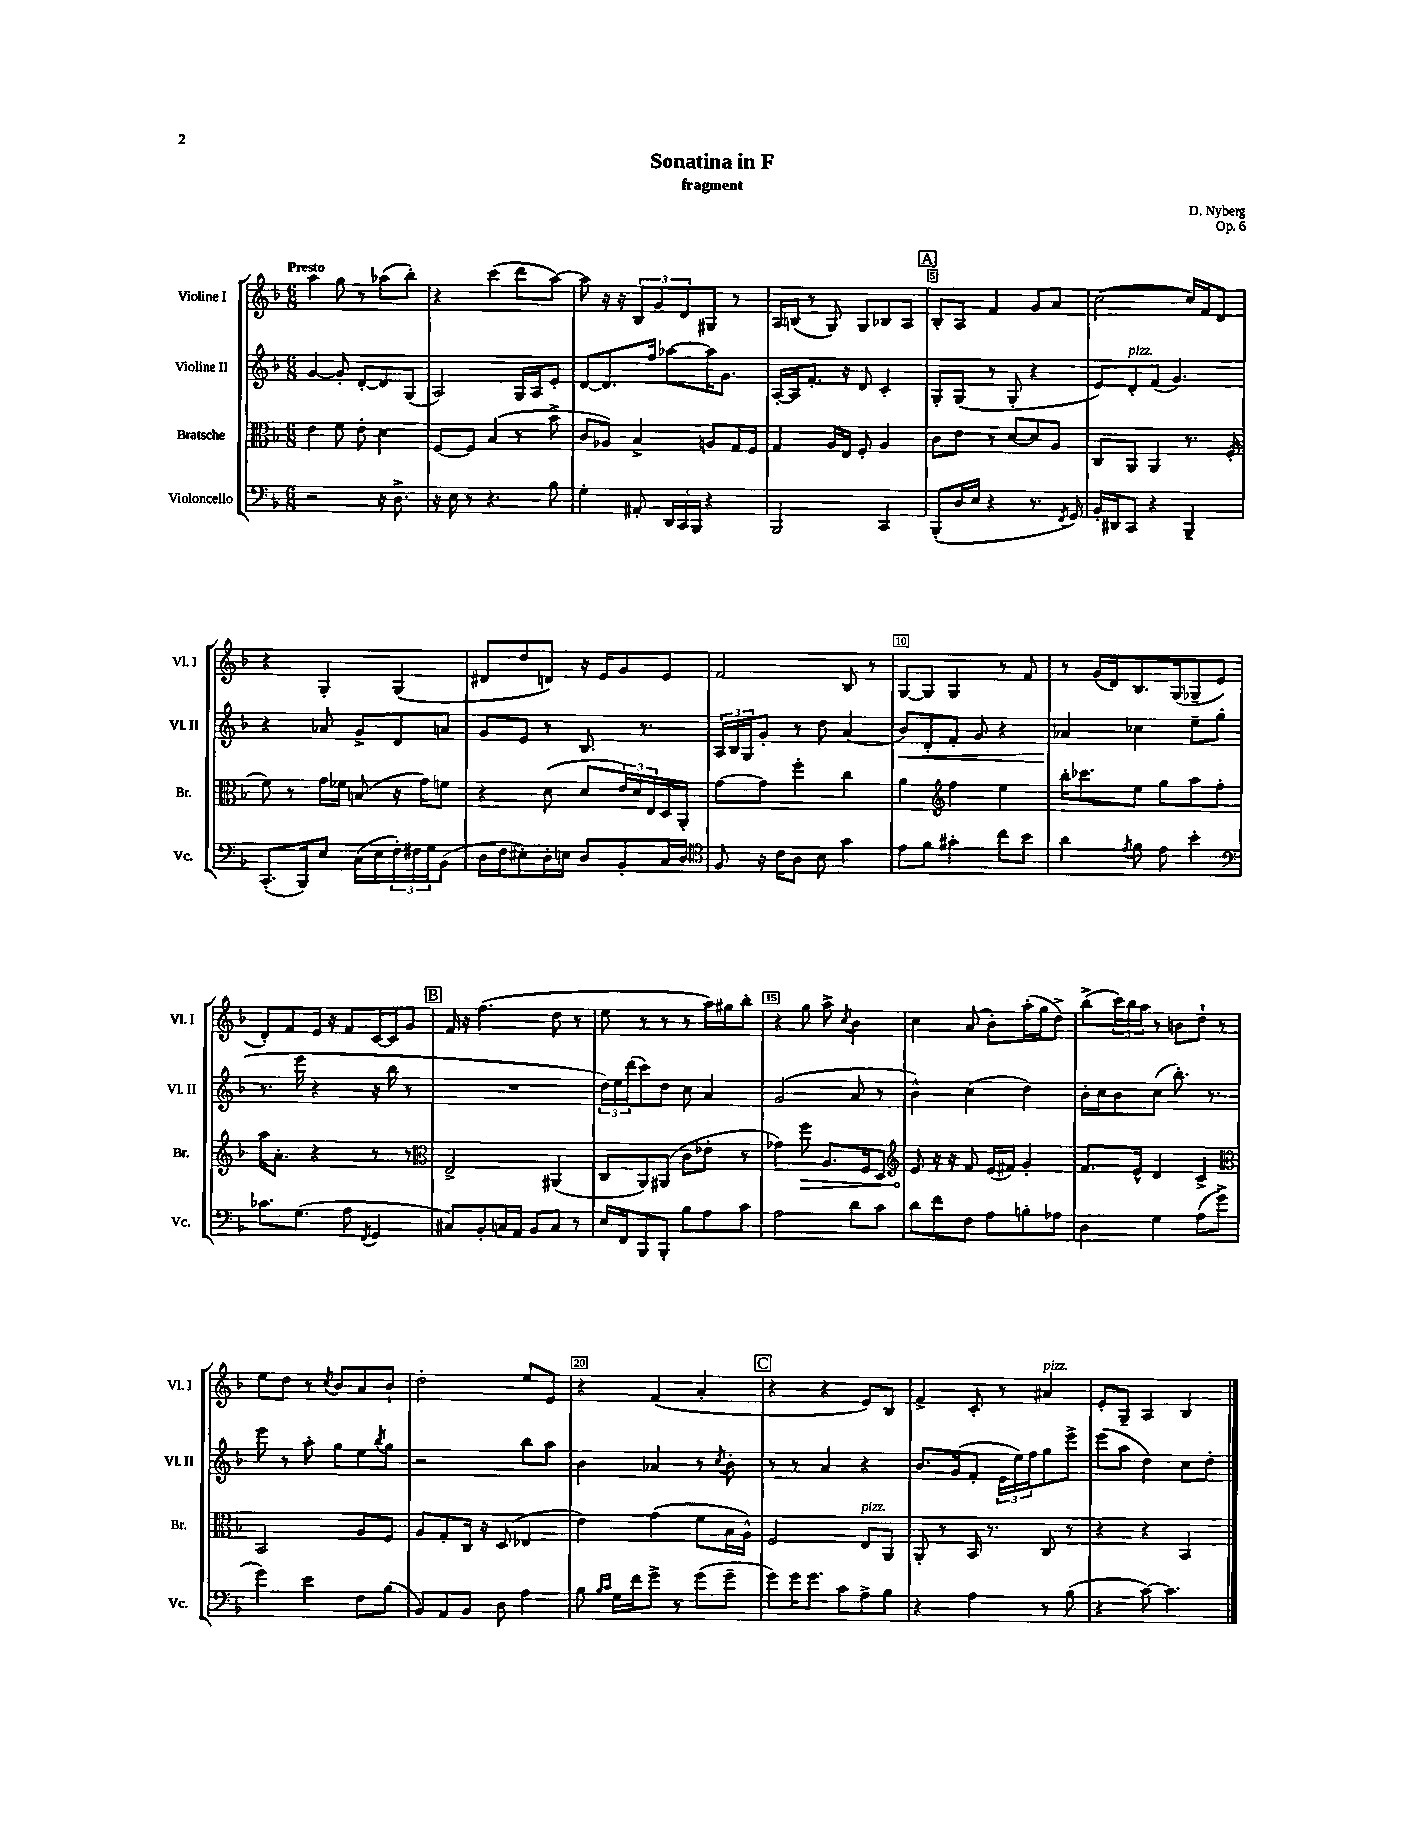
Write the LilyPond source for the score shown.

\header { title = "Sonatina in F" composer = "D. Nyberg" subtitle = "fragment" opus = "Op. 6" }
<<
\new StaffGroup <<
\new Staff = "s0" \with { instrumentName = "Violine I" shortInstrumentName = "Vl. I" } {
    \clef treble \key f \major \numericTimeSignature \time 6/8 \tempo "Presto"
    a''4 g''8 r8 aes''8( bes''8-.) |
    r4 c'''4( d'''8 a''8~) |
    a''8 r16 r16 \tuplet 3/2 { bes8 g'8 d'8 } gis8 r8 |
    a16 b16( r8 g8) g8 bes8 a8 |
    \mark \markup { \box "A" } bes8-. a8 f'4 g'8 a'8 |
    c''2~( c''16) f'16 d'8 |
    r4 g4-. g4( |
    dis'8 d''8 d'8) r16 e'16 g'8 e'8 |
    f'2 bes8 r8 |
    g8~ g8 g4 r8 f'8 |
    r8 g'16( d'16) bes8. g16( ges8-- e'8 |
    d'8-.) f'8 e'16 r16 f'8 c'16~ c'16 g'8 |
    \mark \markup { \box "B" } f'16 r16 f''4.( d''8 r8 |
    e''8 r8 r8 r8 a''16) gis''16 bes''8-. |
    r4 g''8 a''8-> \acciaccatura { c''8 } bes'4 |
    c''4 a'8( bes'8-.) a''16-.( g''16 d''8->) |
    bes''8->( \tuplet 3/2 { c'''16) bes''16 a''16 } r8 b'8 d''8-! r8 |
    e''8 d''8 r8 \acciaccatura { c''8 } bes'8 a'8 bes'8-! |
    d''2-. e''8 e'8 |
    r4 f'4( a'4-. |
    \mark \markup { \box "C" } r4 r4 e'8) bes8 |
    f'4-> c'8-. r8 ais'4^\markup { \italic "pizz." } |
    e'8-. g8-- a4 bes4 \bar "|." |
}
\new Staff = "s1" \with { instrumentName = "Violine II" shortInstrumentName = "Vl. II" } {
    \clef treble \key f \major \numericTimeSignature \time 6/8
    g'4~ g'8-. d'8~-. d'8 g8( |
    a2) g16 a16 e'8-. |
    d'8~ d'8. f''16 aes''8~ aes''16 g'8. |
    a16~-. a16 f'8.-. r16 d'8 c'4-. |
    \mark \markup { \box "A" } g8-. g8( r8 g8-. r4 |
    e'8) d'8-.^\markup { \italic "pizz." } f'8( g'4.) |
    r4 aes'8 g'8-> d'8 a'8 |
    g'8 e'8 r8 bes8. r8. |
    \tuplet 3/2 { a16 bes16 g16 } g'8-. r8 d''8 a'4( |
    bes'8\<) d'8-. f'8-. g'8 r4 |
    aes'4\! ces''4 e''8-- g''8( |
    r8. e'''16 r4 r16 bes''16 r8 |
    \mark \markup { \box "B" } R2. |
    \tuplet 3/2 { d''16) e''16 d'''16( } c'''8) d''8 c''8 a'4 |
    g'2( a'8 r8 |
    bes'4-^) c''4( d''4) |
    bes'16-. c''16 bes'8 c''8( bes''8.-.) r8. |
    e'''8 r8 a''8-. g''8 e''8 \acciaccatura { bes''8 } g''8 |
    r2 bes''8 a''8 |
    bes'4 aes'4 r8 \acciaccatura { c''8 } bes'8-. |
    \mark \markup { \box "C" } r8 r8 a'4 r4 |
    bes'8. g'16( f'8-. \tuplet 3/2 { e'16 e''16) f''16 } g''8 e'''8-> |
    e'''8( a''8 d''4) c''8 d''8-. \bar "|." |
}
\new Staff = "s2" \with { instrumentName = "Bratsche" shortInstrumentName = "Br." } {
    \clef alto \key f \major \numericTimeSignature \time 6/8
    e'4 f'8 e'8-. d'4 |
    f8~ f8 bes4( r8 bes'8-> |
    c'8 aes8) bes4-> a8 g16 f16 |
    g4 a16 e16 f8-. a4 |
    \mark \markup { \box "A" } c'8 e'8 r8 d'8~ d'8 a8 |
    c8 a,8 a,4 r8. f16-.( |
    f'8) r8 g'16 fes'16 b8( r16 g'16) f'8 |
    r4 d'8( d'8 \tuplet 3/2 { e'16) d'16 e16 } d16 a,16-. |
    g'8~ g'8 f''4-. c''4 |
    a'4 \clef treble f''4 e''4 |
    bes''16-. ces'''8. e''8 g''8 a''8 f''8-. |
    a''16 a'8.-. r4 r8 r8 |
    \mark \markup { \box "B" } \clef alto e2-> ais,4( |
    c8 a,8) ais,8( c'8 ees'8-. r8 |
    ges'4) \once \override Hairpin.circled-tip = ##t f''8\> a8. f16 d8 |
    \clef treble e'8\! r16 r16 f'8 e'16( fis'16) g'4-. |
    f'8. e'16-^ d'4 c'4-> |
    \clef alto bes,2 a8 f8 |
    a8 g8-. c16 r16 d8( ees4 |
    e'4) g'4( f'8 bes16 a16-^) |
    \mark \markup { \box "C" } f2 e8^\markup { \italic "pizz." } a,8 |
    a,8-. r8 bes,16 r8. c8 r8 |
    r4 r4 bes,4 \bar "|." |
}
\new Staff = "s3" \with { instrumentName = "Violoncello" shortInstrumentName = "Vc." } {
    \clef bass \key f \major \numericTimeSignature \time 6/8
    r2 r16 d8.-> |
    r16 e16 r8 r4. bes8 |
    g4-. ais,8-. \tuplet 3/2 { d,16 c,16 bes,,16 } r4 |
    bes,,2 c,4 |
    \mark \markup { \box "A" } bes,,8-.( d16 e16 r4 r8. \acciaccatura { f,8 } g,16) |
    bes,16-. dis,16 c,8 r4 bes,,4-- |
    c,8.-.( bes,,16) e8 c16( e16 \tuplet 3/2 { f16-.) fis16 g16 } bes,8( |
    d16 f16 eis8-.) d16-. e16 d8 bes,8-. c16 d16 |
    \clef tenor f8 r16 c'16 a8 bes8 g'4 |
    e'8 f'8 gis'4-. c''8 bes'8 |
    a'4 \acciaccatura { e'8 } f'8 e'8 bes'4-. |
    \clef bass ces'8. g8.( a8 \acciaccatura { f,8 } g,4 |
    \mark \markup { \box "B" } cis8) bes,8-. c16 a,16 bes,8 c8 r8 |
    e16 f,16 bes,,8 bes,,8-. bes8 a8 c'8 |
    a2 d'8 c'8 |
    d'8 f'8 f8 a8 b8-. aes8 |
    d4 g4 a8( g'8-> |
    g'4) e'4 f8 bes8( |
    bes,8) a,8 bes,8 d8 a4 |
    bes8 \grace { bes16 c'16 } g16 f'16 g'8-> r8 g'8( g'8-- |
    \mark \markup { \box "C" } g'8) g'16 g'8. c'8 a8-> bes8 |
    r4 a4 r8 bes8( |
    r4 c'8~) c'4. \bar "|." |
}
>>
>>
\layout { \context { \Score \override BarNumber.break-visibility = ##(#f #t #t) barNumberVisibility = #(every-nth-bar-number-visible 5) \override BarNumber.stencil = #(make-stencil-boxer 0.1 0.3 ly:text-interface::print) } }
